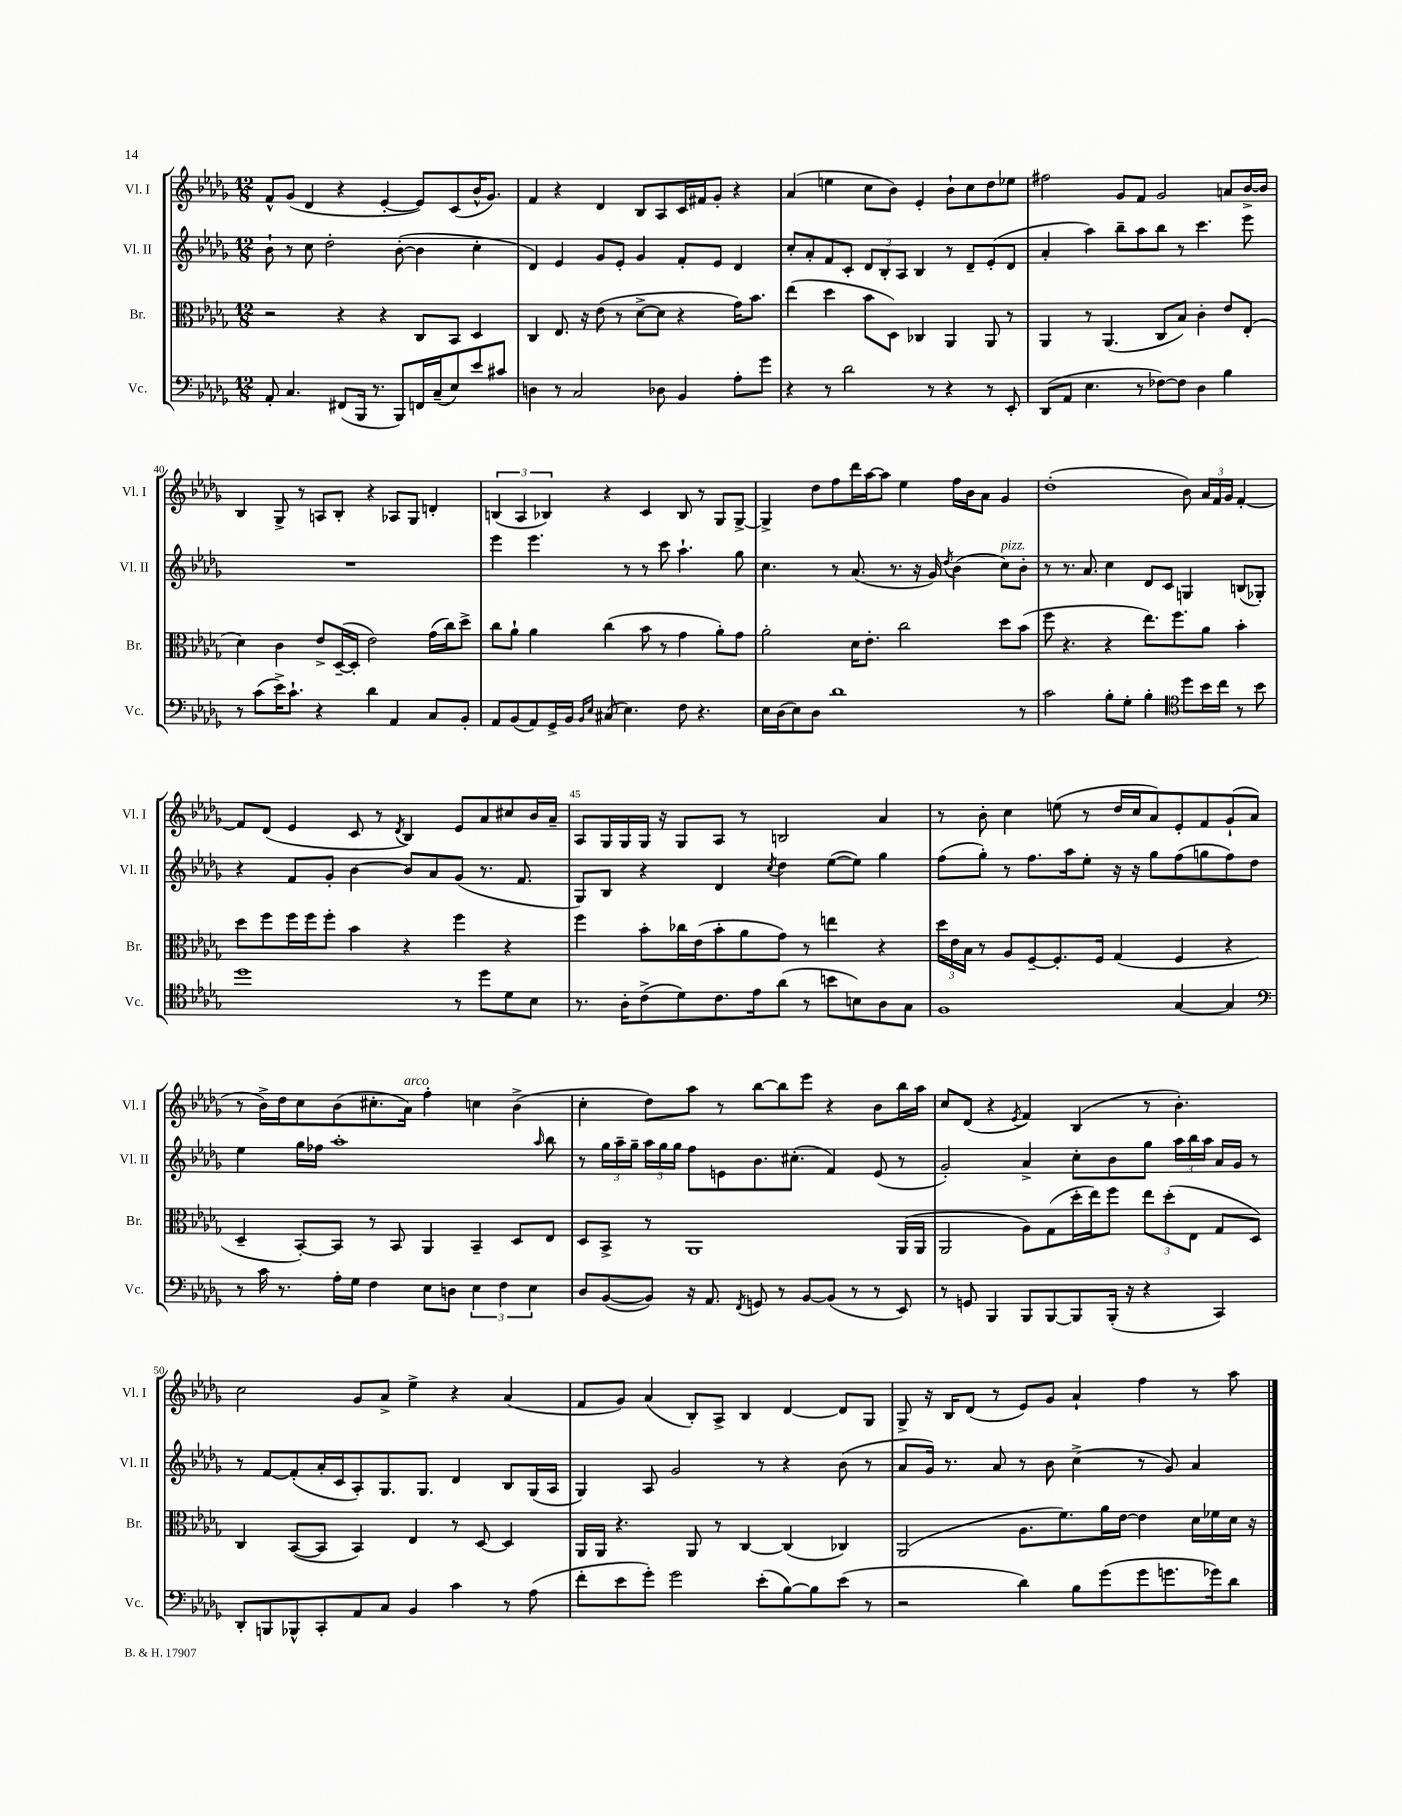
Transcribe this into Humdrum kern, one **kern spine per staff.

**kern	**kern	**kern	**kern
*staff4	*staff3	*staff2	*staff1
*clefF4	*clefC3	*clefG2	*clefG2
*k[b-e-a-d-g-]	*k[b-e-a-d-g-]	*k[b-e-a-d-g-]	*k[b-e-a-d-g-]
*M12/8	*M12/8	*M12/8	*M12/8
8AA-'	2r	8b-`	8f^^
4.C	.	8r	(8g-
.	.	8cc	4d-
.	.	2dd-'	.
(8FF#	4r	.	4r
16BBB-	.	.	.
8.r	.	.	.
.	4r	.	[4e-'
8BBB-)	.	([8b-'	.
16FF	8C	4b-]	8e-])
(16C~	.	.	.
8E-)	8BB-	.	(8c
8e-	4D-	4cc'	16b-^^
.	.	.	8.g-)
8c#	.	.	.
=	=	=	=
4D	4C	4d-)	4f
8r	8.E-	4e-	4r
2C	.	.	.
.	16r	.	.
.	(8e-	8g-	4d-
.	8r	8e-'	.
.	[8d-^	4g-	8B-
8D-	8d-]	.	8A-
4BB-	4r	8f'	16c
.	.	.	16f#
.	.	8e-	8g-'
8A-'	16g-)	4d-	4r
.	8.b-	.	.
8g-	.	.	.
=	=	=	=
4r	(4ee-	8cc'	(4a-
.	.	8a-'	.
8r	4dd-	8f	4ee
2d-	.	8c'	.
.	8b-	12d-	8cc
.	.	12B-'	.
.	8D-)	.	8b-)
.	.	12A-	.
.	4C-	4B-	4e-'
8r	.	.	.
4r	4AA-	8r	8b-`
.	.	8d-~	8cc
8r	8AA-	(8e-'	8dd-
8EE-'	8r	8d-	8ee-
=	=	=	=
(8DD-	4AA-	4a-'	2ff#
8AA-	.	.	.
4.E-	8r	4aa-)	.
.	(4.AA-	.	.
.	.	8bb-~	8g-
8r	.	8aa-	8f
[8F-)	8C	8bb-	2g-
8F-]	8B-)	8r	.
4D-	4c'	4.ccc	.
4B-	8e-	.	8a
.	(8E-'	8eee-	[16b-^
.	.	.	16b-]
=	=	=	=
8r	4d-)	1.r	4B-
(8c	.	.	.
16e-^)	4c	.	8G-^
8.c`	.	.	.
.	.	.	8r
4r	8e-^	.	8A
.	([16D-~	.	8B-'
.	16D-']	.	.
4d-	2e-)	.	4r
4AA-	.	.	8A-
.	.	.	8G-
8C	(16g-	.	4d'
.	16cc)	.	.
8BB-'	8dd-^	.	.
=	=	=	=
8AA-	8cc	4eee-	(6B
(8BB-	8a-`	.	.
.	.	.	6A-
8AA-)	4a-	4.eee-	.
.	.	.	6B-)
16GG-^	.	.	.
16BB-	.	.	.
16qqBB-	.	.	.
16qqE-	.	.	.
(8C#	(4cc	.	4r
4.E-)	.	8r	.
.	8b-	8r	4c
.	8r	8ccc	.
8F	4g-	4.aa-`	8B-
4.r	.	.	8r
.	8a-')	.	8G-
.	8g-	8gg-	[8G-^
=	=	=	=
16E-	2a-'	4.cc	4G-^]
(16D-	.	.	.
8E-)	.	.	.
8D-	.	.	8dd-
1d-	.	8r	8ff
.	16d-	(8.a-	16ddd-
.	8.e-'	.	[16aa-
.	.	.	8aa-]
.	.	8.r	.
.	2cc	.	4ee-
.	.	16r	.
.	.	16g-)	.
.	.	8qdd-	.
.	.	(4b-	16ff
.	.	.	16b-
.	.	.	8a-
.	8dd-	8cc)	4g-
8r	(8b-	8b-'	.
=	=	=	=
2c	8ff	8r	(1dd-'
.	4.r	8.r	.
.	.	8.a-	.
8B-'	4r	4cc	.
8G-'	.	.	.
4B-'	8.ee-)	8d-	.
.	.	8c	.
.	8.ff	.	.
*clefC4	*	*	*
8dd-	.	4G	8b-)
16b-	8a-	.	24a-
.	.	.	24f
16cc	.	.	.
.	.	.	24g-
8r	4b-'	(8B	[4f'
8b-	.	8G-')	.
=	=	=	=
1dd-	8dd-	4r	8f]
.	8ff	.	(8d-
.	16ff	8f	4e-
.	16ff	.	.
.	8ff'	8g-'	.
.	4b-	[4b-	8c
.	.	.	8r
.	.	.	8qd-
.	4r	8b-]	4B-)
.	.	8a-	.
8r	4ff	(8g-	8e-
8dd-	.	8.r	8a-
8d-	4r	.	8cc#
.	.	8.f	.
8B-	.	.	16b-
.	.	.	16a-~
=	=	=	=
8.r	4ff	8G-)	8A-
.	.	8B-	16G-
16A-'	.	.	16G-
(8c^	8b-'	4r	16G-
.	.	.	16r
8d-)	16cc-	.	8G-
.	(16e-	.	.
8.c	8b-'	4d-	8A-
.	8a-	.	8r
16e-	.	.	.
.	.	8qcc	.
(8a-	8g-)	4dd-	2B
8r	8r	.	.
8b	4ee	([8ee-	.
8B)	.	8ee-])	.
8A-	4r	4gg-	4a-
8G-	.	.	.
=	=	=	=
1F	24dd-	(8ff	8r
.	24e-	.	.
.	24B-	.	.
.	8r	8gg-')	8b-'
.	8A-	8r	4cc
.	[8F~	8.ff	.
.	8.F']	.	(8ee
.	.	16aa-	.
.	.	8ee-'	8r
.	16F	.	.
.	(4G-	16r	16dd-
.	.	16r	16cc
.	.	8gg-	8a-)
[4G-	4F	(8ff	8e-'
.	.	8gg	8f
4G-]	4r	8ff)	(8g-`
.	.	8dd-	8a-
=	=	=	=
*clefF4	*	*	*
8r	4D-~	4ee-	8r
16c	.	.	16b-^)
8.r	.	.	16dd-
.	[8BB-')	16gg-	8cc
.	.	16ff-	.
16A-'	8BB-]	1aa-'	(8b-
16G-	.	.	.
4F	8r	.	8.cc#'
.	8BB-	.	.
.	.	.	16a-)
8E-	4AA-	.	4ff'
8D	.	.	.
6E-	4BB-~	.	4cc
6F	.	.	.
.	8D-	.	(4b-^
6E-	.	.	.
.	.	16qqaa-	.
.	8E-	8bb-	.
=	=	=	=
8D-	8D-	8r	4cc'
([8BB-	8BB-^	24gg-	.
.	.	24aa-~	.
.	.	24gg-~	.
8BB-])	8r	24aa-	8dd-)
.	.	24gg-	.
.	.	24gg-	.
16r	1AA-	8ff	8aa-
8.AA-	.	.	.
.	.	8e	8r
8qFF	.	.	.
8GG	.	8.b-	[8bb-
8r	.	.	8bb-]
.	.	(8.cc#'	.
[8BB-	.	.	8eee-
(8BB-]	.	4f)	4r
8r	.	.	.
8r	.	(8e	8b-
8EE-)	(16AA-	8r	16bb-
.	16AA-	.	16aa-
=	=	=	=
8r	2AA-	2g-')	8cc
8GG	.	.	(8d-
4BBB-	.	.	4r
.	.	.	8qe-
8BBB-	8A-)	4a-^	4f)
[8BBB-	(8G-	.	.
8BBB-]	16dd-'	8cc'	(4B-
.	16ee-)	.	.
(16BBB-'	8ff	8b-	.
16r	.	.	.
4r	12ee-	8gg-	8r
.	(12dd-'	.	.
.	.	24aa-	4.b-')
.	12E-	24bb-	.
.	.	24aa-	.
4CC)	8G-	16a-	.
.	.	16g-	.
.	8D-)	8r	.
=	=	=	=
8DD-'	4C	8r	2cc
8BBB	.	[8f	.
8BBB-^^	([8BB-	(8f']	.
8CC'	8BB-]	16a-'	.
.	.	16c	.
8AA-	4BB-)	8A-')	8g-
8C	.	8.G-	8a-^
4BB-	4E-	.	4ee-^
.	.	8.G-	.
4c	8r	4d-	4r
.	[8D-	.	.
8r	4D-]	8B-	(4a-
(8A-	.	(16G-	.
.	.	16A-	.
=	=	=	=
8f'	16AA-	4G-)	8f
.	16AA-	.	.
8e-	4.r	.	8g-)
8g-')	.	8A-	(4a-
2g-	.	2g-	.
.	8AA-	.	8B-')
.	8r	.	8A-^
.	[4C	.	4B-
(8e-'	.	8r	.
[8B-)	(4C]	4r	[4d-
8B-]	.	.	.
(8e-	4C-)	(8b-	8d-]
8r	.	8r	8G-
=	=	=	=
2r	(2AA-	8a-	8G-^
.	.	16g-)	16r
.	.	8.r	16B-
.	.	.	(8d-
.	.	8a-	8r
4d-)	8.A-	8r	8e-)
.	.	8b-	8g-
.	8.f)	.	.
8B-	.	(4cc^	4a-`
(8g-	16a-	.	.
.	[16e-	.	.
8g-	4e-]	8r	4ff
8.g	.	8g-)	.
.	16d-	4a-	8r
16g-)	16f-	.	.
8d-	16d-	.	8aa-
.	16r	.	.
==	==	==	==
*-	*-	*-	*-
